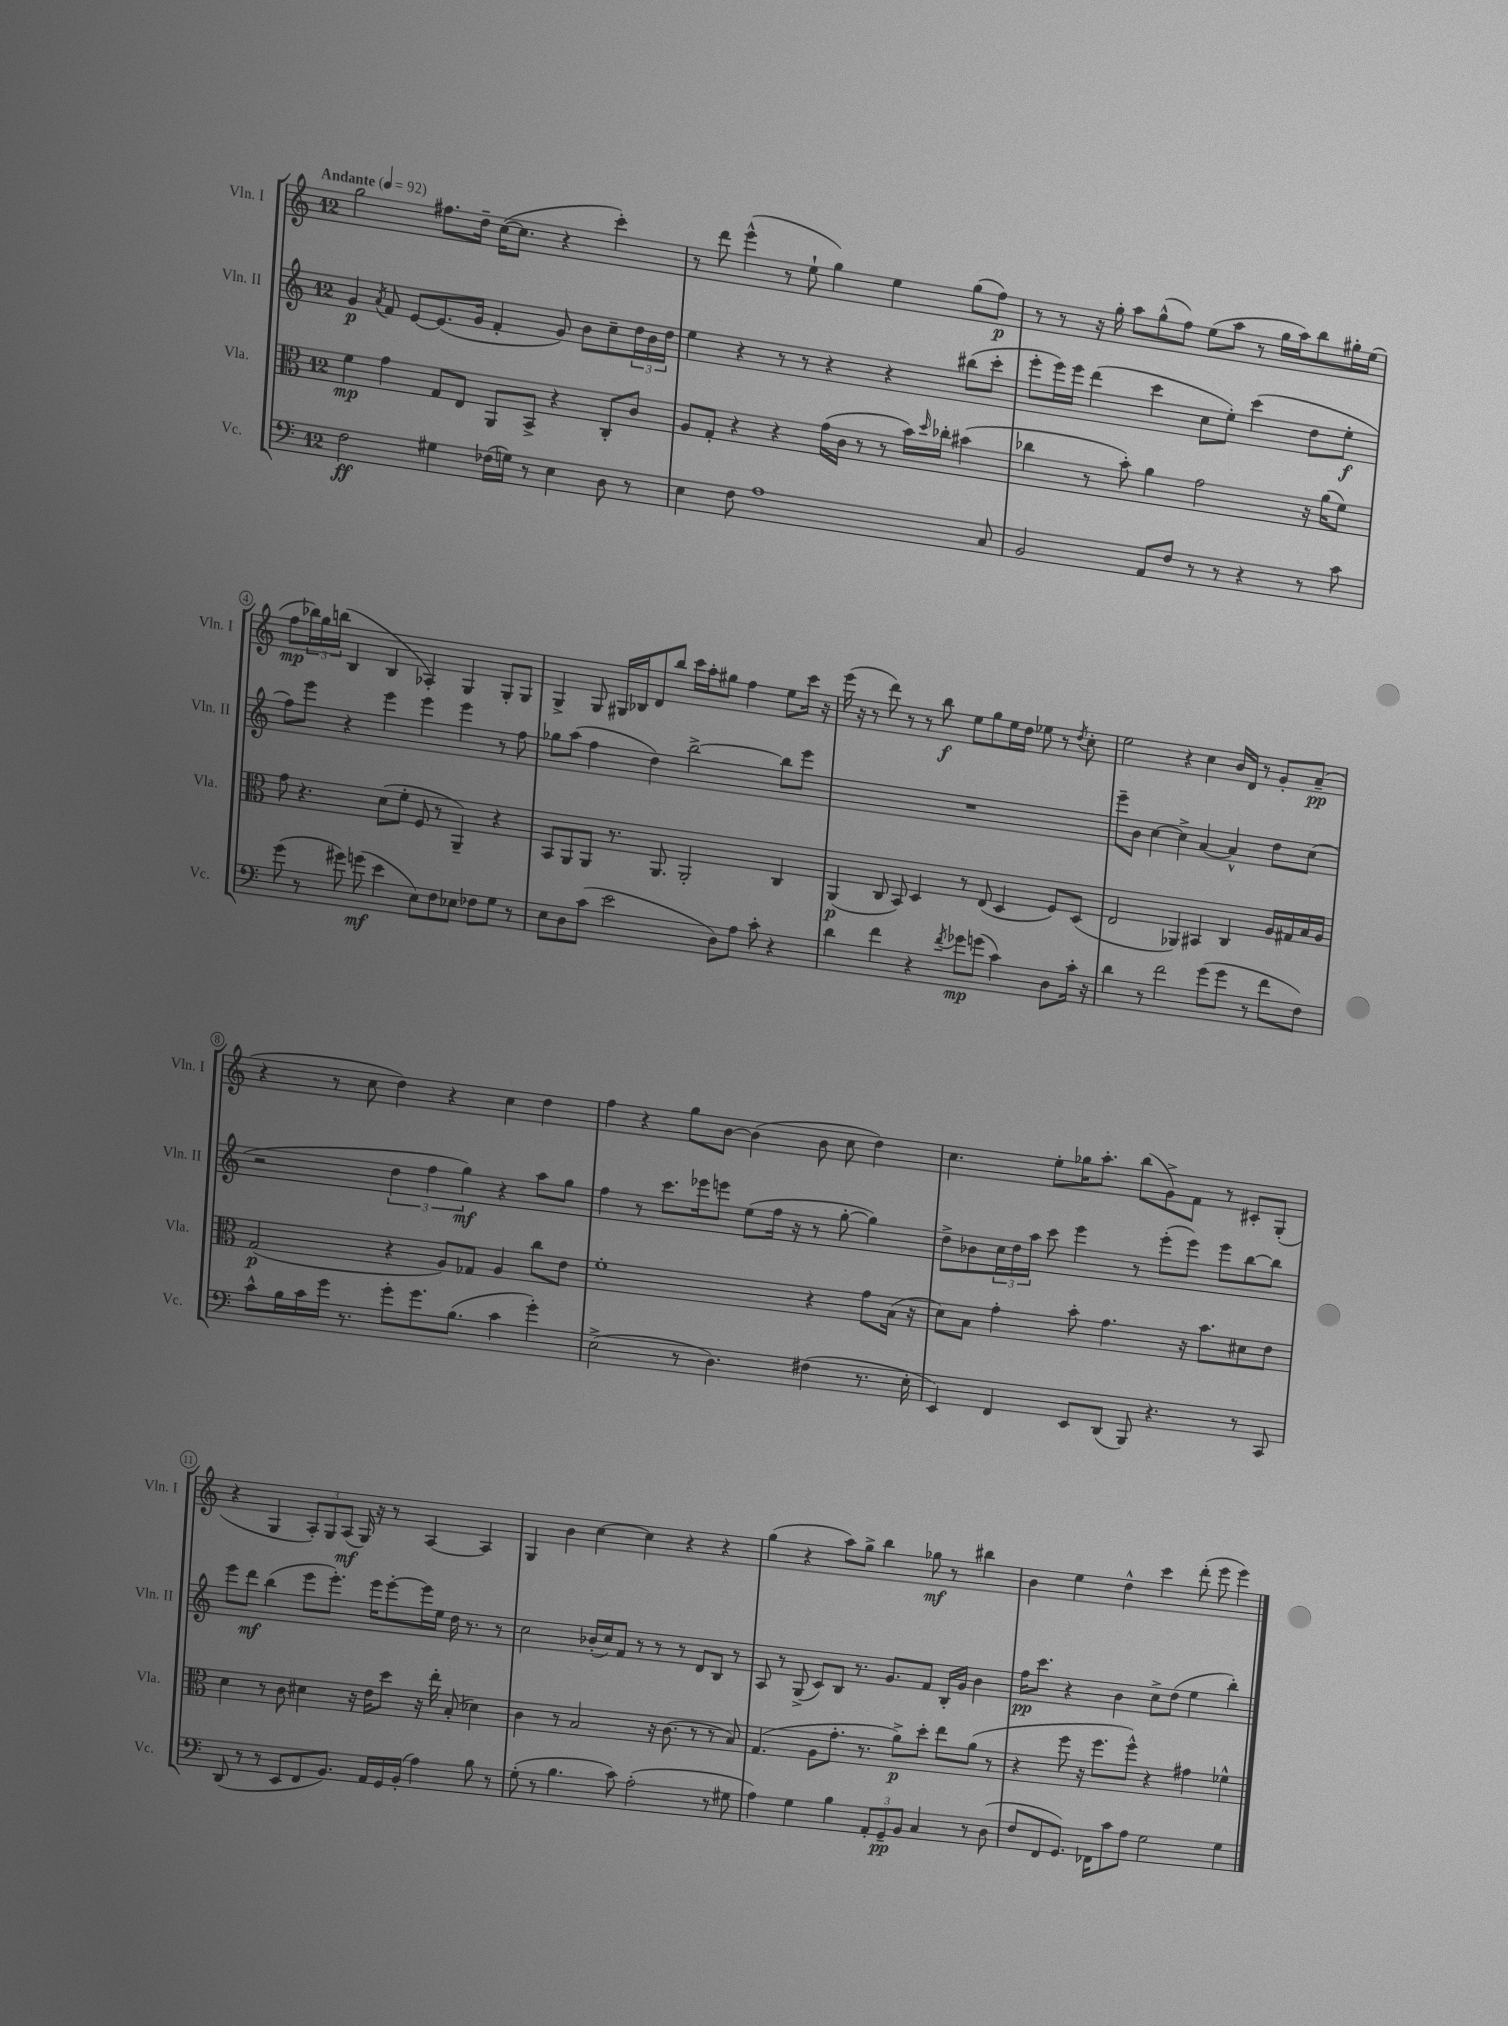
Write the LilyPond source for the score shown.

<<
\new StaffGroup <<
\new Staff = "s0" \with { instrumentName = "Vln. I" shortInstrumentName = "Vln. I" } {
    \clef treble \key c \major \once \override Staff.TimeSignature.style = #'single-digit \time 12/8 \tempo "Andante" 4 = 92
    g''2 fis''8. d''16-- c''16~( c''8. r4 c'''4-.) |
    r8 d'''8 e'''4-^( r8 e''8-! g''4) e''4 g''8( f''8\p) |
    r8 r8 r16 g''16-. a''8 g''8-^( f''8) e''8( a''8 r8 g''16 a''16) b''8 gis''16-. e''16( |
    f''8\mp \tuplet 3/2 { bes''16) g''16 b''16( } b4 b4 aes4-.) g4 g8-. g8 |
    g4-> g8 gis16 bes16 d'8 b''8 c'''16 a''16-. gis''8 f''4 e''8 c'''16 r16 |
    e'''16( r16 r8 d'''8) r8 r8 b''8\f e''8 g''8 e''16 d''16 ees''8 r8 \acciaccatura { d''8 } c''8-. |
    e''2 r4 c''4 b'16 d'16 r8 g'8-. a'8--\pp( |
    r4 r8 c''8 d''4) r4 c''4 d''4 |
    f''4 r4 g''8 b'8~ b'4( b'8 c''8 d''4) |
    c''4. e''8-. ges''16 a''8.-. b''8( g'8->) f'8 r8 cis'8-. g8-.( |
    r4 g4 \tuplet 3/2 { a8-.) g8 a8\mf( } g16) r16 r8 a4~ a4 |
    g4 b'4 c''4~ c''4 r4 r4 |
    g''4( r4 a''8) g''8-> b''4 ges''8\mf r8 bis''4 |
    b'4 e''4 d''4-^ c'''4 d'''8-.( e'''8 e'''4) \bar "|." |
}
\new Staff = "s1" \with { instrumentName = "Vln. II" shortInstrumentName = "Vln. II" } {
    \clef treble \key c \major \once \override Staff.TimeSignature.style = #'single-digit \time 12/8
    g'4\p \acciaccatura { a'8 } f'8 e'8~ e'8.( g'16 f'4-. g'8) b'8 c''8-- \tuplet 3/2 { d''16 b'16 d''16 } |
    e''4 r4 r8 r8 r4 r4 bis''8( c'''8-. |
    e'''8-. e'''16) e'''16 d'''4( c'''4 c''8 e''8-.) c'''4( d''8 e''8-.\f |
    f''8) e'''8 r4 e'''4 e'''4 e'''4 r8 f''8 |
    ges''8 a''8( f''4 d''4) b''2~-> b''8 e'''8 |
    R1. |
    e'''8-- b'8 c''4~ c''4-> a'4~ a'4-^ d''8 c''8( |
    r2 \tuplet 3/2 { d''4 f''4 g''4\mf) } r4 a''8 g''8 |
    f''4 r8 c'''8. ees'''16 e'''8 e''8( f''16 r16 r8 g''8~-. g''4) |
    d''8-> bes'8 \tuplet 3/2 { c''16 d''16 a''16 } c'''8 e'''4 r8 e'''8-.( e'''8) e'''8 b''8~ b''8 |
    e'''8 d'''8\mf b''4( e'''8 e'''8.-.) e'''16 e'''8~-. e'''16 e''16 d''16 r8. r8 |
    c''2 bes'16-.( c''16) f'8 r8 r8 r8 d'8 b8 r8 |
    a8 r8 g8->( c'8) b8 r8. g'8. f'8 b16-. g'16 b'4 |
    f''16\pp c'''8. r4 b'4 c''8-> d''8( e''4 b''4-.) \bar "|." |
}
\new Staff = "s2" \with { instrumentName = "Vla." shortInstrumentName = "Vla." } {
    \clef alto \key c \major \once \override Staff.TimeSignature.style = #'single-digit \time 12/8
    f'4\mp g'4 g8 e8 a,8 b,8-> r4 c8-. c'8 |
    a8 g8-. r4 r4 g'16( c'16 r8 r8 b'16) \grace { d''16 } ces''16-. bis'4( |
    ces''4 r8 b'8-.) a'4 g'2 r16 a'16( f'8) |
    g'8 r4. d'8( f'8-. f8 r8 a,4--) r4 |
    b,8 a,8 a,8 r8. a,8. a,2-. c4 |
    a,4\p( c8 b,8) d4 r8 e8( d4 f8) d8( |
    e2 aes,4) bis,4 c4 a16 gis16 b16 a16 |
    g2\p( r4 a8) ges8 a4 c''8 e'8 |
    f'1-. r4 g'8 b16( r16 |
    d'8) b8 g'4-. b'8-. g'4. r16 b'8. dis'8 e'8 |
    d'4 r8 c'8 dis'4 r16 e'16 d''8 r16 e''16-. b8-.( des'4) |
    c'4 r8 b2 r16 c'8.( r8 r8 b8) |
    g4.( a8 g'8.-. r8. a'8->\p) d''8-. e''8 a'8( r8 |
    r4 f''8 r16 f''8. f''8-^) r4 gis'4 fes'4-^ \bar "|." |
}
\new Staff = "s3" \with { instrumentName = "Vc." shortInstrumentName = "Vc." } {
    \clef bass \key c \major \once \override Staff.TimeSignature.style = #'single-digit \time 12/8
    f2\ff gis4 fes16( g16) r8 e4 d8 r8 |
    e4 f8 a1 c8 |
    b,2 a,8 f8 r8 r8 r4 r8 c'8 |
    g'8( r8 gis'8) g'8\mf( e'4 e8) f8 ees8 fes8 g8 r8 |
    e8 d8 c'8( e'2 d8) a8 c'8-. r4 |
    d'4 f'4 r4 \acciaccatura { f'8 } ges'8\mp g'8( c'4) d8 c'16-. r16 |
    d'4 r8 f'2 g'8( g'8 r8 f'8 f8) |
    c'8-^ b16 c'16 g'16 r8. g'8-. g'8. b8.( c'4 g'4-.) |
    e2->( r8 d4.) fis4( r8. e16-. |
    e,4) f,4 e,8 d,8( b,,8) r4. r8 c,8 |
    d,8( r8 r8 e,8 f,8 b,8.) a,16 g,16 b,16-.( a4) b8 r8 |
    g8-.( r8 b4. c'8) a2-.( r8 gis8 |
    a4) g4 b4 \tuplet 3/2 { a,8-. g,8--\pp b,8 } c4 r8 d8( |
    f8 f,8 g,8.) fes,16 c'8 a8 g2 g4 \bar "|." |
}
>>
>>
\layout { \context { \Score \override BarNumber.stencil = #(make-stencil-circler 0.1 0.3 ly:text-interface::print) } }
